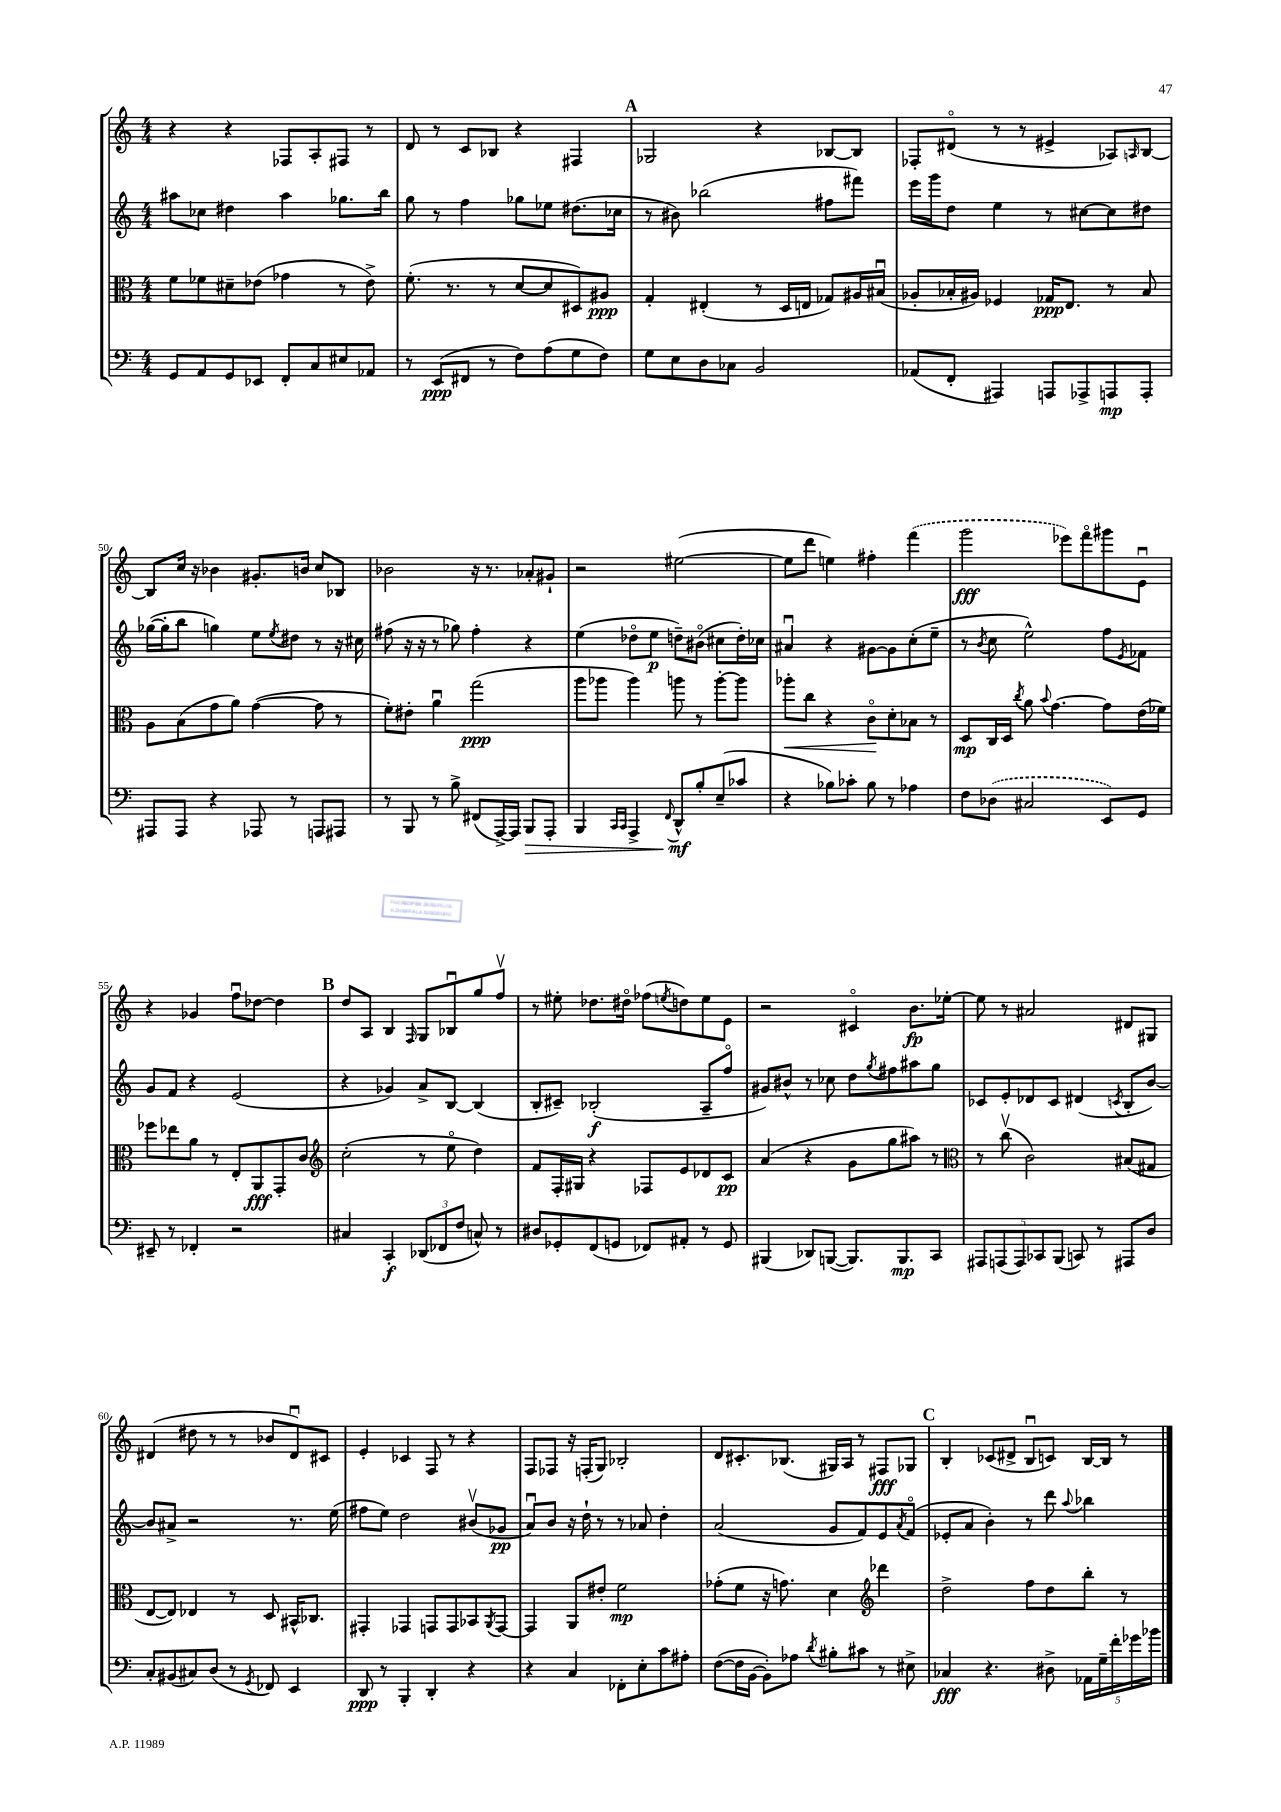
<<
\new StaffGroup <<
\new Staff = "s0" {
    \clef treble \key c \major \numericTimeSignature \time 4/4
    r4 r4 fes8 a8-. fis8 r8 |
    d'8 r8 c'8 bes8 r4 fis4 |
    \mark \markup { \bold "A" } ges2 r4 bes8~ bes8 |
    fes8-. dis'8\flageolet( r8 r8 eis'4-> aes8) \grace { a16 } b8~ |
    b8 c''16 r16 bes'4 gis'8.-. b'16 c''8 bes8 |
    bes'2 r16 r8. aes'8-. gis'8-! |
    r2 eis''2~( |
    eis''8 d'''8 e''4) fis''4-. \once \slurDashed f'''4( |
    g'''2\fff ees'''8) f'''8\flageolet gis'''8 e'8\downbow |
    r4 ges'4 f''8\downbow des''8~ des''4 |
    \mark \markup { \bold "B" } d''8 a8 b4 \grace { f16 } g8 bes8\downbow g''8 f''8\upbow |
    r8 eis''8-. des''8. dis''16\flageolet fes''8( \acciaccatura { e''8 } d''8) e''8 e'8 |
    r2 cis'4\flageolet b'8.\fp ees''16~-. |
    ees''8 r8 ais'2 dis'8 gis8 |
    dis'4( dis''8 r8 r8 bes'8 dis'8\downbow) cis'8 |
    e'4-. ces'4 f8 r8 r4 |
    f8 fes8 r16 f16-.( g8) bes2-. |
    d'8 cis'8.-. bes8.( gis16) a16 r8 fis8\fff ges8 |
    \mark \markup { \bold "C" } b4-. ces'8( dis'8-> b8\downbow c'8) b16~ b16 r8 \bar "|." |
}
\new Staff = "s1" {
    \clef treble \key c \major \numericTimeSignature \time 4/4
    ais''8 ces''8 dis''4 ais''4 ges''8. b''16 |
    g''8 r8 f''4 ges''8 ees''8 dis''8.( ces''16 |
    \mark \markup { \bold "A" } r8 bis'8) bes''2( fis''8 fis'''8) |
    e'''16 g'''16 d''8 e''4 r8 cis''8~ cis''8 dis''8 |
    ges''16~( ges''16-. b''8 g''4) e''8 \acciaccatura { e''8 } dis''8 r8 r16 cis''16 |
    fis''8( r16 r16 r8 ges''8) fis''4-. r4 |
    e''4( des''8\flageolet e''8\p d''8--) bis'8\flageolet( cis''8 d''16-.) ces''16 |
    ais'4\downbow r4 gis'8~ gis'8 c''8-.( e''8-- |
    r8 \acciaccatura { b'8 } c''8 e''2-^) f''8 \acciaccatura { e'8 } fes'8 |
    g'8 f'8 r4 e'2( |
    \mark \markup { \bold "B" } r4 ges'4) a'8-> b8~ b4( |
    b8-. cis'8--) bes2-.\f( a8-- f''8\flageolet |
    gis'8) bis'8-^ r8 ces''8 d''8 \acciaccatura { g''8 } fis''8 ais''8 g''8 |
    ces'8 e'8-. des'8 ces'8 dis'4( \acciaccatura { c'8 } b8-. b'8~) |
    b'8 ais'8-> r2 r8. e''16( |
    fis''8 e''8) d''2 bis'8\upbow( ges'8\pp |
    a'8\downbow) b'8 r16 d''16-! r8 r8 aes'8 d''4-. |
    a'2( g'8 f'8) e'8 \acciaccatura { a'8 } f'8\flageolet( |
    \mark \markup { \bold "C" } ees'8-. a'8 b'4-.) r8 d'''8 \appoggiatura { a''8 } bes''4 \bar "|." |
}
\new Staff = "s2" {
    \clef alto \key c \major \numericTimeSignature \time 4/4
    f'8 fes'8 dis'8-- ees'8( ges'4 r8 ees'8->) |
    f'8.-.( r8. r8 d'8~ d'8 dis8) ais8\ppp |
    \mark \markup { \bold "A" } g4-. eis4-.( r8 d16 e16 ges8) ais16 bis16\downbow( |
    aes8-. bes16-. ais16) fes4 ges16\ppp e8. r8 bes8 |
    a8 b8( g'8 a'8) g'4~( g'8 r8 |
    f'8-.) eis'8-. a'4\downbow g''2\ppp( |
    a''8 aes''8 aes''4) a''8 r8 a''8~-. a''8 |
    aes''8-.\< c''8 r4 c'8\flageolet\! d'8-. bes8 r8 |
    d8\mp c16 d16 \acciaccatura { c''8 } a'8 \appoggiatura { b'8 } g'4.~ g'8 e'16( fes'16) |
    fes''8 ees''8 a'8 r8 e8-. a,8\fff g,8-. c'8 |
    \mark \markup { \bold "B" } \clef treble c''2-.( r8 e''8\flageolet d''4) |
    f'8 f16-. gis16 r4 fes8 e'8 des'8 c'8\pp |
    a'4( r4 g'8 g''8 ais''8) r8 |
    \clef alto r8 c''8\upbow( c'2) bis8( gis8 |
    e8~ e8) ees4 r8 d8 bis,16-^ ces8. |
    gis,4-. ges,4 g,8 g,8 bes,8 \acciaccatura { a,8 } g,8~ |
    g,4 a,8 eis'8-. f'2\mp |
    ges'8-.( f'8 r16 g'8.) d'4 \clef treble des'''4 |
    \mark \markup { \bold "C" } d''2-> f''8 d''8 b''8-. r8 \bar "|." |
}
\new Staff = "s3" {
    \clef bass \key c \major \numericTimeSignature \time 4/4
    g,8 a,8 g,8 ees,8 f,8-. c8 eis8 aes,8 |
    r8 e,8\ppp( fis,8 r8 f8) a8( g8 f8) |
    \mark \markup { \bold "A" } g8 e8 d8 ces8 b,2 |
    aes,8( f,8-. ais,,4) a,,8 aes,,8-> a,,8\mp a,,8-. |
    ais,,8 ais,,8 r4 aes,,8 r8 a,,8 ais,,8 |
    r8 b,,8 r8 b8-> fis,8( a,,16~->) a,,16 b,,8\> a,,8-. |
    b,,4 \grace { c,16 c,16 } a,,4-> \appoggiatura { f,8 } d,8-^\mf\! b8-. e8--( ces'8 |
    r4 bes8) ces'8-. bes8 r8 aes4 |
    f8 \once \slurDashed des8( cis2 e,8) g,8 |
    eis,8-- r8 fes,4-. r2 |
    \mark \markup { \bold "B" } cis4 c,4-.\f \tuplet 3/2 { des,8( fes,8 f8 } c8-^) r8 |
    dis8 ges,8-. f,8( g,8 fes,8) ais,8-. r8 g,8 |
    bis,,4( des,8) b,,8~( b,,8.) b,,8.\mp c,8 |
    \tuplet 5/4 { ais,,8 a,,8( a,,8) ces,8 b,,8( } c,8) r8 ais,,8 d8 |
    c8-. bis,8( cis8) d8( r8 \acciaccatura { g,8 } fes,8) e,4 |
    d,8\ppp r8 b,,4-. d,4-. r4 |
    r4 c4 fes,8-. e8-. c'8 ais8-. |
    f8~( f16 b,16~ b,8-.) aes8 \acciaccatura { d'8 } bis8-. cis'8 r8 eis8-> |
    \mark \markup { \bold "C" } ces4\fff r4. dis8-> \tuplet 5/4 { aes,16 g16-- f'16-. ges'16 bes'16 } \bar "|." |
}
>>
>>
\layout { \context { \Score currentBarNumber = #46 \override BarNumber.break-visibility = ##(#f #t #t) barNumberVisibility = #(every-nth-bar-number-visible 5) } }
